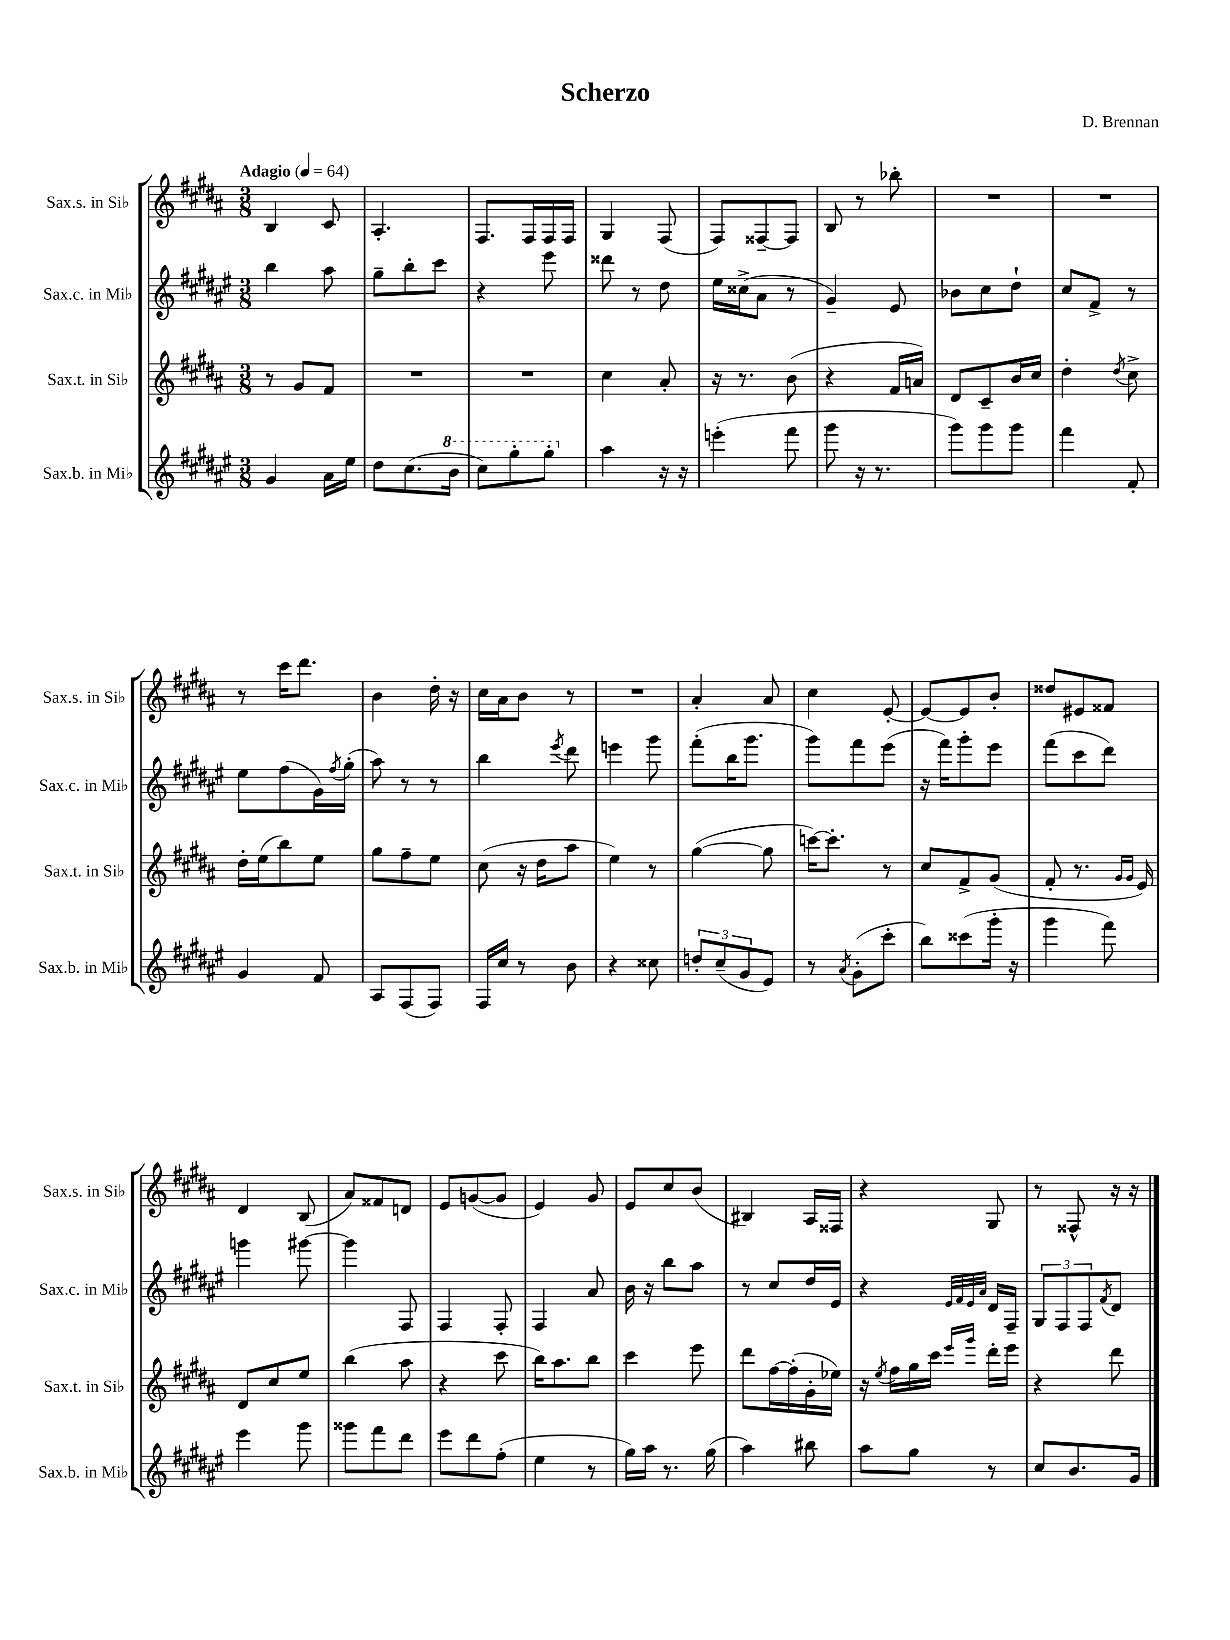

**kern	**kern	**kern	**kern
*part4	*part3	*part2	*part1
*staff4	*staff3	*staff2	*staff1
*I"Sax.b. in Mi♭	*I"Sax.t. in Si♭	*I"Sax.c. in Mi♭	*I"Sax.s. in Si♭
*I'Sax.b. in Mi♭	*I'Sax.t. in Si♭	*I'Sax.c. in Mi♭	*I'Sax.s. in Si♭
*clefG2	*clefG2	*clefG2	*clefG2
*k[f#c#g#d#a#e#]	*k[f#c#g#d#a#]	*k[f#c#g#d#a#e#]	*k[f#c#g#d#a#]
*M3/8	*M3/8	*M3/8	*M3/8
*MM64	*MM64	*MM64	*MM64
=1	=1	=1	=1
!	!	!	!LO:TX:a:B:t=Adagio
4g#/	8r	4bb\	4B/
.	8g#/L	.	.
16a#\LL	8f#/J	8aa#\	8c#/
16ee#\JJ	.	.	.
=2	=2	=2	=2
8dd#\L	4.r	8gg#~\L	4.A#'/
(8.cc#\	.	8bb'\	.
.	.	8ccc#\J	.
*8va	*	*	*
16bb\Jk	.	.	.
=3	=3	=3	=3
8ccc#\L)	4.r	4r	8.F#/L
8ggg#'\	.	.	.
.	.	.	16F#/L
8ggg#'\J	.	8eee#\	16F#/
.	.	.	16F#/JJ
=4	=4	=4	=4
*X8va	*	*	*
4aa#\	4cc#\	8ddd##X\	4G#/
.	.	8r	.
16r	8a#'/	8dd#\	(8F#/
16r	.	.	.
=5	=5	=5	=5
(4eeen'\	16r	16ee#\LL	8F#/L)
.	8.r	(16cc##X^\J	.
.	.	8a#\J	[8F##X~/
8fff#\	(8b\	8r	8F##/J]
=6	=6	=6	=6
8ggg#\	4r	4g#~/)	8B/
16r	.	.	8r
8.r	.	.	.
.	16f#/LL	8e#/	8bb-X'\
.	16an/JJ)	.	.
=7	=7	=7	=7
8ggg#\L)	8d#/L	8b-X\L	4.r
8ggg#\	8c#~/	8cc#\	.
8ggg#\J	16b/L	8dd#`\J	.
.	16cc#/JJ	.	.
=8	=8	=8	=8
4fff#\	4dd#'\	8cc#/L	4.r
.	.	8f#^/J	.
.	8qdd#/	.	.
8f#'/	8cc#^\	8r	.
!!LO:LB:g=z
=9	=9	=9	=9
4g#/	16dd#'\LL	8ee#\L	8r
.	(16ee\J	.	.
.	8bb\)	(8ff#\	16ccc#\KL
.	.	.	8.ddd#\J
8f#/	8ee\J	16g#\L)	.
.	.	8qff#/	.
.	.	(16gg#'\JJ	.
=10	=10	=10	=10
8A#/L	8gg#\L	8aa#\)	4b\
(8F#/	8ff#~\	8r	.
8F#/J)	8ee\J	8r	16dd#'\
.	.	.	16r
=11	=11	=11	=11
16F#/LL	(8cc#\	4bb\	16cc#\LL
16cc#/JJ	.	.	16a#\J
8r	16r	.	8b\J
.	16dd#\KL	.	.
.	.	8qeee#/	.
8b\	8aa#\J	8ddd#\	8r
=12	=12	=12	=12
4r	4ee\)	4eeen\	4.r
8cc##X\	8r	8ggg#\	.
=13	=13	=13	=13
12ddn'/L	([4gg#\	(8fff#'\L	4a#'/
(12cc#~/	.	.	.
.	.	16bb\K	.
12g#/	.	.	.
.	.	8.ggg#\J	.
8e#/J)	8gg#\]	.	8a#/
=14	=14	=14	=14
8r	[16cccn\KL)	8ggg#\L)	4cc#\
.	8.ccc'\J]	.	.
8qa#/	.	.	.
(8g#'\L	.	8fff#\	.
8ccc#'\J	8r	(8eee#\J	[8e'/
=15	=15	=15	=15
8bb\L)	8cc#/L	16r	8e/L_
.	.	16fff#\KL)	.
(8ccc##X\	8f#^/	8ggg#'\	8e/]
16ggg#'\Jk	(8g#/J	8eee#\J	8b'/J
16r	.	.	.
=16	=16	=16	=16
4ggg#\	8f#'/	(8fff#\L	8dd##X/L
.	8.r	8ccc#\	8e#X/
8fff#\)	.	8ddd#\J)	8f##X/J
.	16qqg#/LL	.	.
.	16qqg#/JJ	.	.
.	16e/)	.	.
!!LO:LB:g=z
=17	=17	=17	=17
4eee#\	8d#/L	4gggn\	4d#/
.	8cc#/	.	.
8ggg#\	8ee/J	[8ggg#X\	(8B/
=18	=18	=18	=18
8ggg##X\L	(4bb\	4ggg#\]	8a#/L)
8fff#\	.	.	8f##X/
8ddd#\J	8aa#\	8F#/	8dn/J
=19	=19	=19	=19
8eee#\L	4r	4F#/	8e/L
8ddd#\	.	.	([8gn/
(8ff#'\J	8ccc#\	8F#'/	8g/J]
=20	=20	=20	=20
4ee#\	16bb\KL)	4F#/	4e/)
.	8.aa#\	.	.
8r	8bb\J	8a#/	8g#/
=21	=21	=21	=21
16gg#\LL)	4ccc#\	16b\	8e/L
16aa#\JJ	.	16r	.
8.r	.	8bb\L	8cc#/
.	8eee\	8aa#\J	(8b/J
(16gg#\	.	.	.
=22	=22	=22	=22
4aa#\)	8ddd#\L	8r	4B#X/)
.	[16ff#\L	8cc#/L	.
.	(16ff#'\]	.	.
8bb#X\	16g#'\	16dd#/L	16A#/LL
.	16ee-X\JJ)	16e#/JJ	16F##X/JJ
=23	=23	=23	=23
8aa#\L	16r	4r	4r
.	8qee/	.	.
.	16ff#\LL	.	.
8gg#\J	16gg#\	.	.
.	16ccc#\JJ	.	.
.	.	32qqe#/LLL	.
.	.	32qqf#/	.
.	16qqeee/LL	32qqe#/	.
.	16qqggg#/JJ	32qqa#/JJJ	.
8r	16ddd#'\LL	16d#/LL	8G#/
.	16eee\JJ	16F#~/JJ	.
=24	=24	=24	=24
8cc#/L	4r	12G#/L	8r
.	.	12F#/	.
8.b/	.	.	8F##X^^/
.	.	12F#/	.
.	.	8qf#/	.
.	8ddd#\	8d#/J	16r
16g#/Jk	.	.	16r
==	==	==	==
*-	*-	*-	*-
